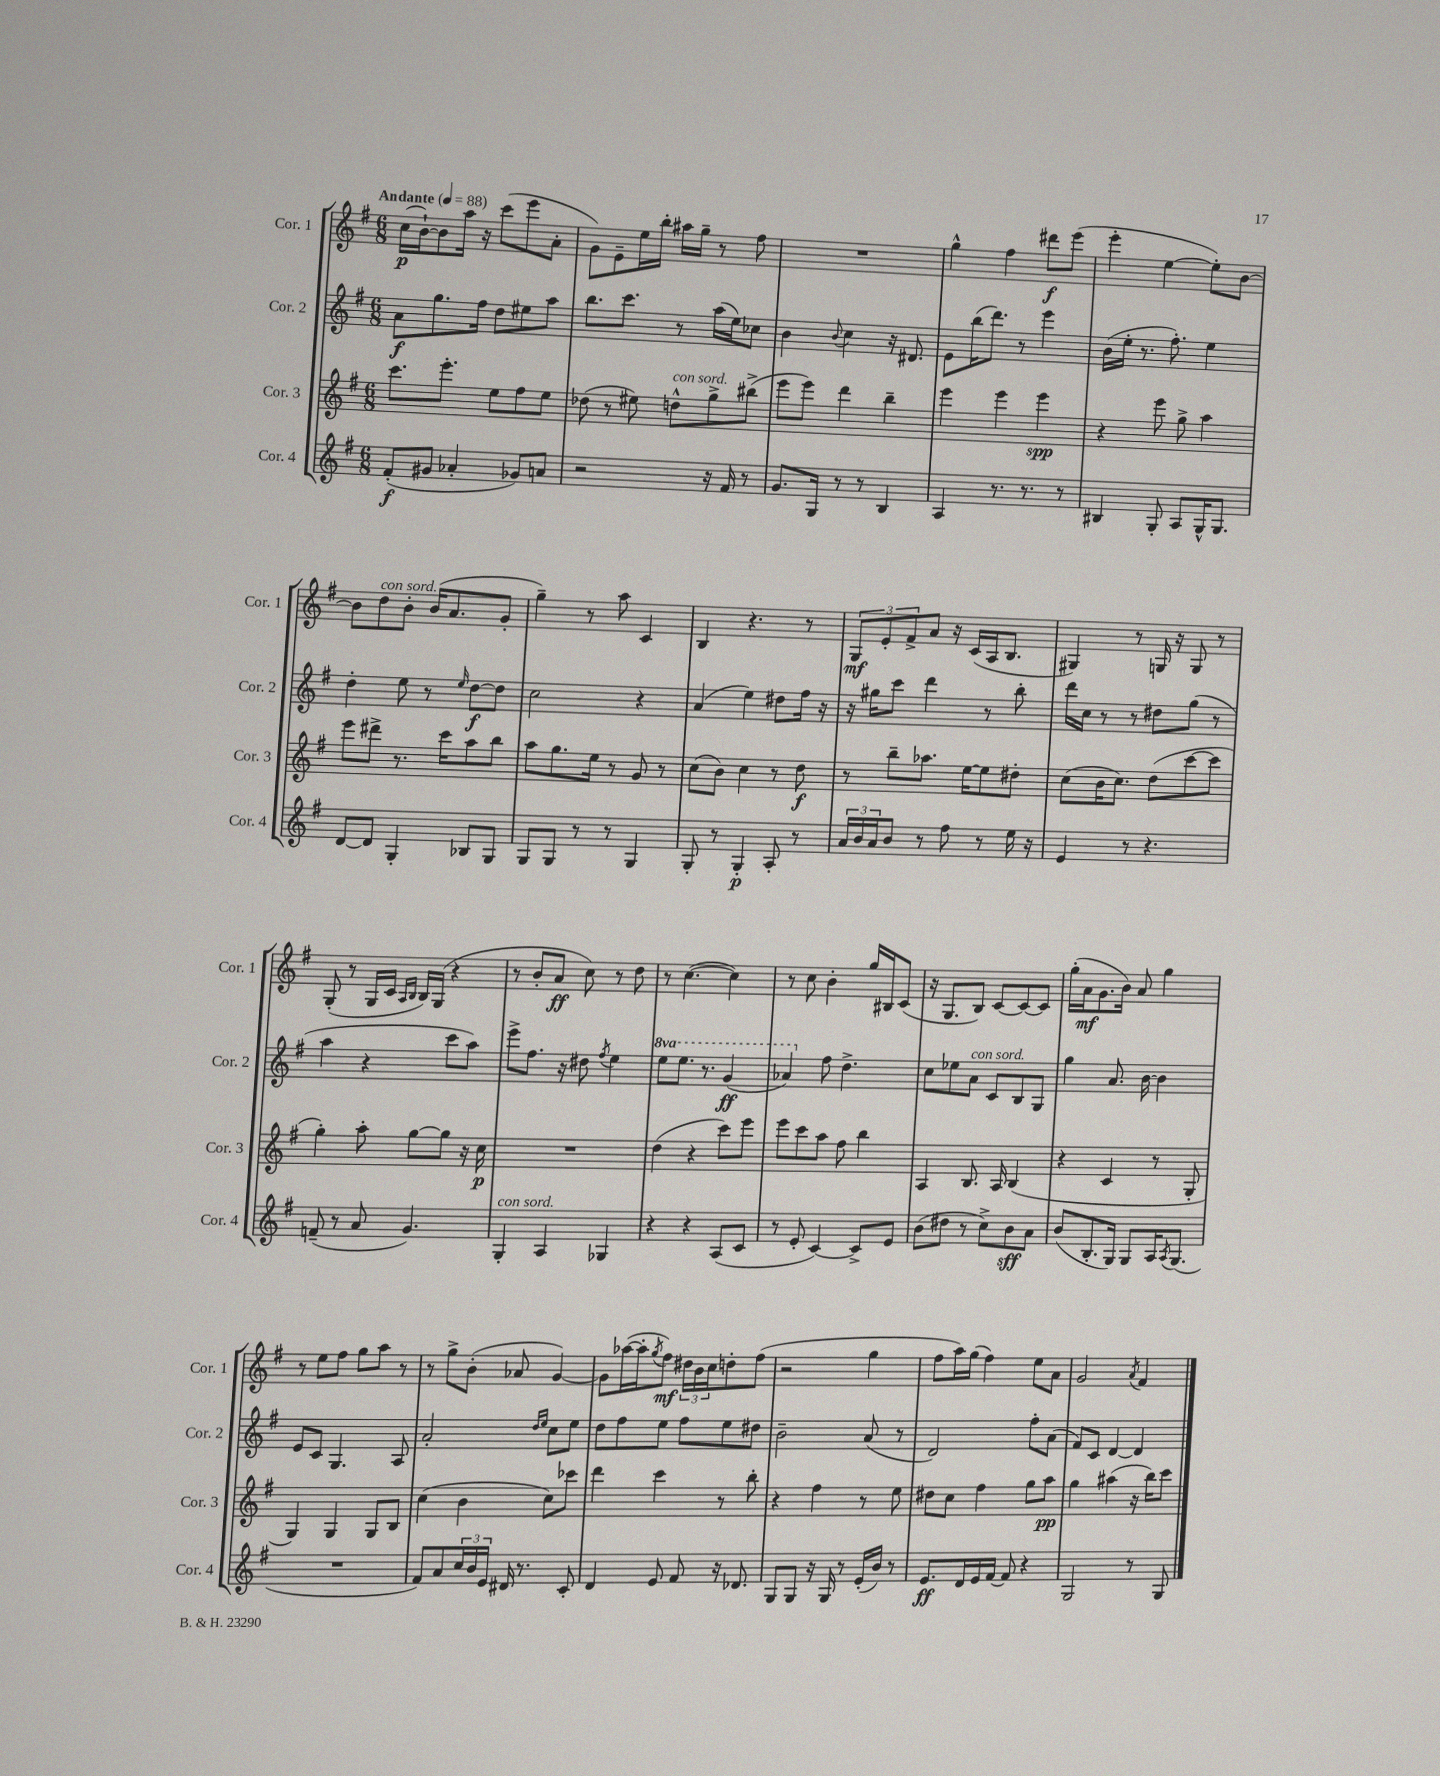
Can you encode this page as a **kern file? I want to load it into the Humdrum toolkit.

**kern	**kern	**kern	**kern
*staff4	*staff3	*staff2	*staff1
*clefG2	*clefG2	*clefG2	*clefG2
*k[f#]	*k[f#]	*k[f#]	*k[f#]
*M6/8	*M6/8	*M6/8	*M6/8
*MM88	*MM88	*MM88	*MM88
(8f#'/L	8.ccc\L	8a\L	(16cc\LL
.	.	.	[16b`\J)
8g#/J	.	8.gg\	8b\]
.	8.eee'\J	.	.
4a-'/	.	.	16aa\Jk
.	.	16ff#\Jk	16r
.	8ee\L	8dd\L	(8ccc\L
8g-/L)	8ff#\	8ee#\	8eee\
8a/J	8ee\J	8aa\J	8a'\J
=	=	=	=
2r	(8dd-\	8.bb\L	8g\L)
.	8r	.	8e~\
.	.	8.ccc\J	.
.	8ee#\)	.	16ee\L
.	.	.	16bb'\JJ
.	8dd^^\L	8r	16aa#\LL
.	.	.	16gg~\JJ
16r	8gg^\	(16aa\LL	8r
16f#/	.	16ee\J)	.
8r	(8bb#^\J	8cc-\J	8ff#\
=	=	=	=
8.g/L	8eee\L	4b\	2.r
.	8eee\J)	.	.
16G/Jk	.	.	.
.	.	8qqb/	.
8r	4ddd\	4cc\	.
8r	.	.	.
4B/	4bb~\	16r	.
.	.	8.d#/	.
=	=	=	=
4A/	4eee\	8e\L	4gg^^\
.	.	(16bb\K	.
.	.	8.ddd\J)	.
8.r	4eee\	.	4ff#\
.	.	8r	.
8.r	.	.	.
.	4eee\	4eee\	8ddd#\L
8r	.	.	(8eee\J
=	=	=	=
4B#/	4r	(16b\LL	4eee'\
.	.	16ee'\JJ	.
.	.	8.r	.
8G'/	8eee\	.	[4ee\
.	.	8.ff#'\)	.
8A/L	8gg^\	.	.
16G^^/K	4aa\	4ee\	8ee'\]L)
8.G/J	.	.	.
.	.	.	[8b\J
=	=	=	=
[8d/L	8eee\L	4dd'\	8b\]L
8d/]J	8ddd#^\J	.	8dd\
4G'/	8.r	8ee\	8b'\J
.	.	8r	(16b/LK
.	16ccc\LK	.	8.a/
.	.	16qqee/	.
8B-/L	8aa\	[8dd\L	.
8G/J	8bb\J	8dd\]J	8g'/J
=	=	=	=
8G/L	8aa\L	2cc\	4gg~\)
8G/J	8.gg\	.	.
8r	.	.	8r
.	16ee\Jk	.	.
8r	8r	.	8aa\
4G/	8g/	4r	4c/
.	8r	.	.
=	=	=	=
8G'/	(8cc\L	(4a/	4B/
8r	8b\J)	.	.
4G'/	4cc\	4ee\)	4.r
8A'/	8r	8dd#\L	.
8r	8dd\	16ff#\Jk	8r
.	.	16r	.
=	=	=	=
24a/LL	8r	16r	12G/L
24b/	.	.	.
.	.	16gg#\LK	.
24a/J	.	.	12e'/
8b/J	8bb~\L	8ccc\J	.
.	.	.	12f#^/
8r	8.aa-\J	4ddd\	8a/J
8ff#\	.	.	16r
.	[16ee\LK	.	(16c/LL
8r	8ee\]	8r	16A/J
.	.	.	8.B/J
16ee\	8dd#'\J	8bb'\	.
16r	.	.	.
=	=	=	=
4e/	(8cc\L	16ddd\LL	4G#/)
.	.	16cc\JJ	.
.	16b\K	8r	.
.	8.cc\J)	.	.
8r	.	8r	8r
4.r	(8dd\L	8dd#\L	16G/
.	.	.	16r
.	[8ccc\	(8gg\J	8G/
.	8ccc\]J	8r	8r
=	=	=	=
(8f~/	4gg'\)	4aa\	(8G'/
8r	.	.	8r
8a/	8aa'\	4r	16G/LL
.	.	.	16c/JJ
.	.	.	16qqA/LL
.	.	.	16qqB/JJ
4.g/)	[8gg\L	.	16B/LL)
.	.	.	(16G/JJ
.	8gg\]J	8ccc\L	4r
.	16r	8aa\J)	.
.	16cc\	.	.
=	=	=	=
4G'/	2.r	8eee^\L	8r
.	.	8.ff#\J	8b'/L
4A/	.	.	8a/J
.	.	16r	.
.	.	8dd#\	8cc\)
.	.	8qff#/	.
4G-/	.	4ee\	8r
.	.	.	8dd\
=	=	=	=
4r	(4dd\	8eee\L	8r
.	.	8.eee\J	([4.cc\
4r	4r	.	.
.	.	8.r	.
(8A/L	8ccc\L)	(4gg/	4cc\])
8c/J	8eee\J	.	.
=	=	=	=
8r	8eee\L	4aa-/)	8r
8e'/	8ccc\	.	8cc\
[4c/)	8aa\J	8ff#\	4b'\
.	8ff#\	4.dd^\	.
8c^/]L	4bb\	.	16gg/LL
.	.	.	16B#/J
8e/J	.	.	(8c/J
=	=	=	=
(8b\L	4A/	8cc\L	16r
.	.	.	8.G/L
8dd#\J	.	8ee-\	.
8r	8.B/	8a\J	8B/J)
8cc^\L)	.	8c/L	[8c/L
.	16A/	.	.
8b\	(4B/	8B/	8c/_
8a\J	.	8G/J	8c/]J
=	=	=	=
(8b/L	4r	4gg\	(16gg'\LL
.	.	.	16a\J
8.B'/	.	.	8.g\
.	4c/	8.a/	.
16G/Jk)	.	.	16b\Jk)
8G/L	.	.	8a/
.	.	[16b\	.
16A/K	8r	4b\]	4gg\
8qA/	.	.	.
(8.G/J	.	.	.
.	8G'/	.	.
=	=	=	=
2.r	4G/)	8e/L	8r
.	.	8c/J	8ee\L
.	4G/	4.G/	8ff#\J
.	.	.	8gg\L
.	8G/L	.	8aa\J
.	8B/J	8A/	8r
=	=	=	=
8f#/L)	(4cc\	2a'/	8r
8a/	.	.	8gg^\L
24cc/L	4b\	.	(8b'\J
24b/	.	.	.
24e/JJ	.	.	.
16d#/	.	.	8a-/
8.r	.	.	.
.	.	16qqdd/LL	.
.	.	16qqee/JJ	.
.	8cc\L)	8cc\L	[4g/)
8c'/	8ccc-\J	8ee\J	.
=	=	=	=
4d/	4ddd\	8dd\L	8g\]L
.	.	8ff#\	([16aa-\L
.	.	.	16aa-'\]J
.	.	.	8qgg/
8e/	4ccc\	8ee\J	8ff#\J)
8f#/	.	8ff#\L	24dd#\LL
.	.	.	24b\
.	.	.	24cc\J
16r	8r	8ee\	8dd'\
8.d-/	.	.	.
.	8bb'\	8dd#\J	(8ff#\J
=	=	=	=
8G/L	4r	2b~\	2r
8G/J	.	.	.
16r	4ff#\	.	.
16G/	.	.	.
8r	.	.	.
(16e'/LL	8r	(8a/	4gg\
16b/JJ)	.	.	.
8r	8ee\	8r	.
=	=	=	=
8.e/L	8dd#\L	2d/)	8ff#\L
.	8cc\J	.	16aa\L)
16d/L	.	.	(16gg\JJ
16e/	4ff#\	.	4ff#\)
[16f#/JJ	.	.	.
8f#/]	.	.	.
4r	8gg\L	8ff#'\L	8ee\L
.	8aa\J	(8a\J	8a\J
=	=	=	=
2G/	4gg\	8f#/L)	2g/
.	.	8c/J	.
.	(4aa#\	[4d/	.
.	.	.	8qa/
8r	16r	4d/]	4f#/
.	16bb\LK)	.	.
8G/	8ccc\J	.	.
==	==	==	==
*-	*-	*-	*-
